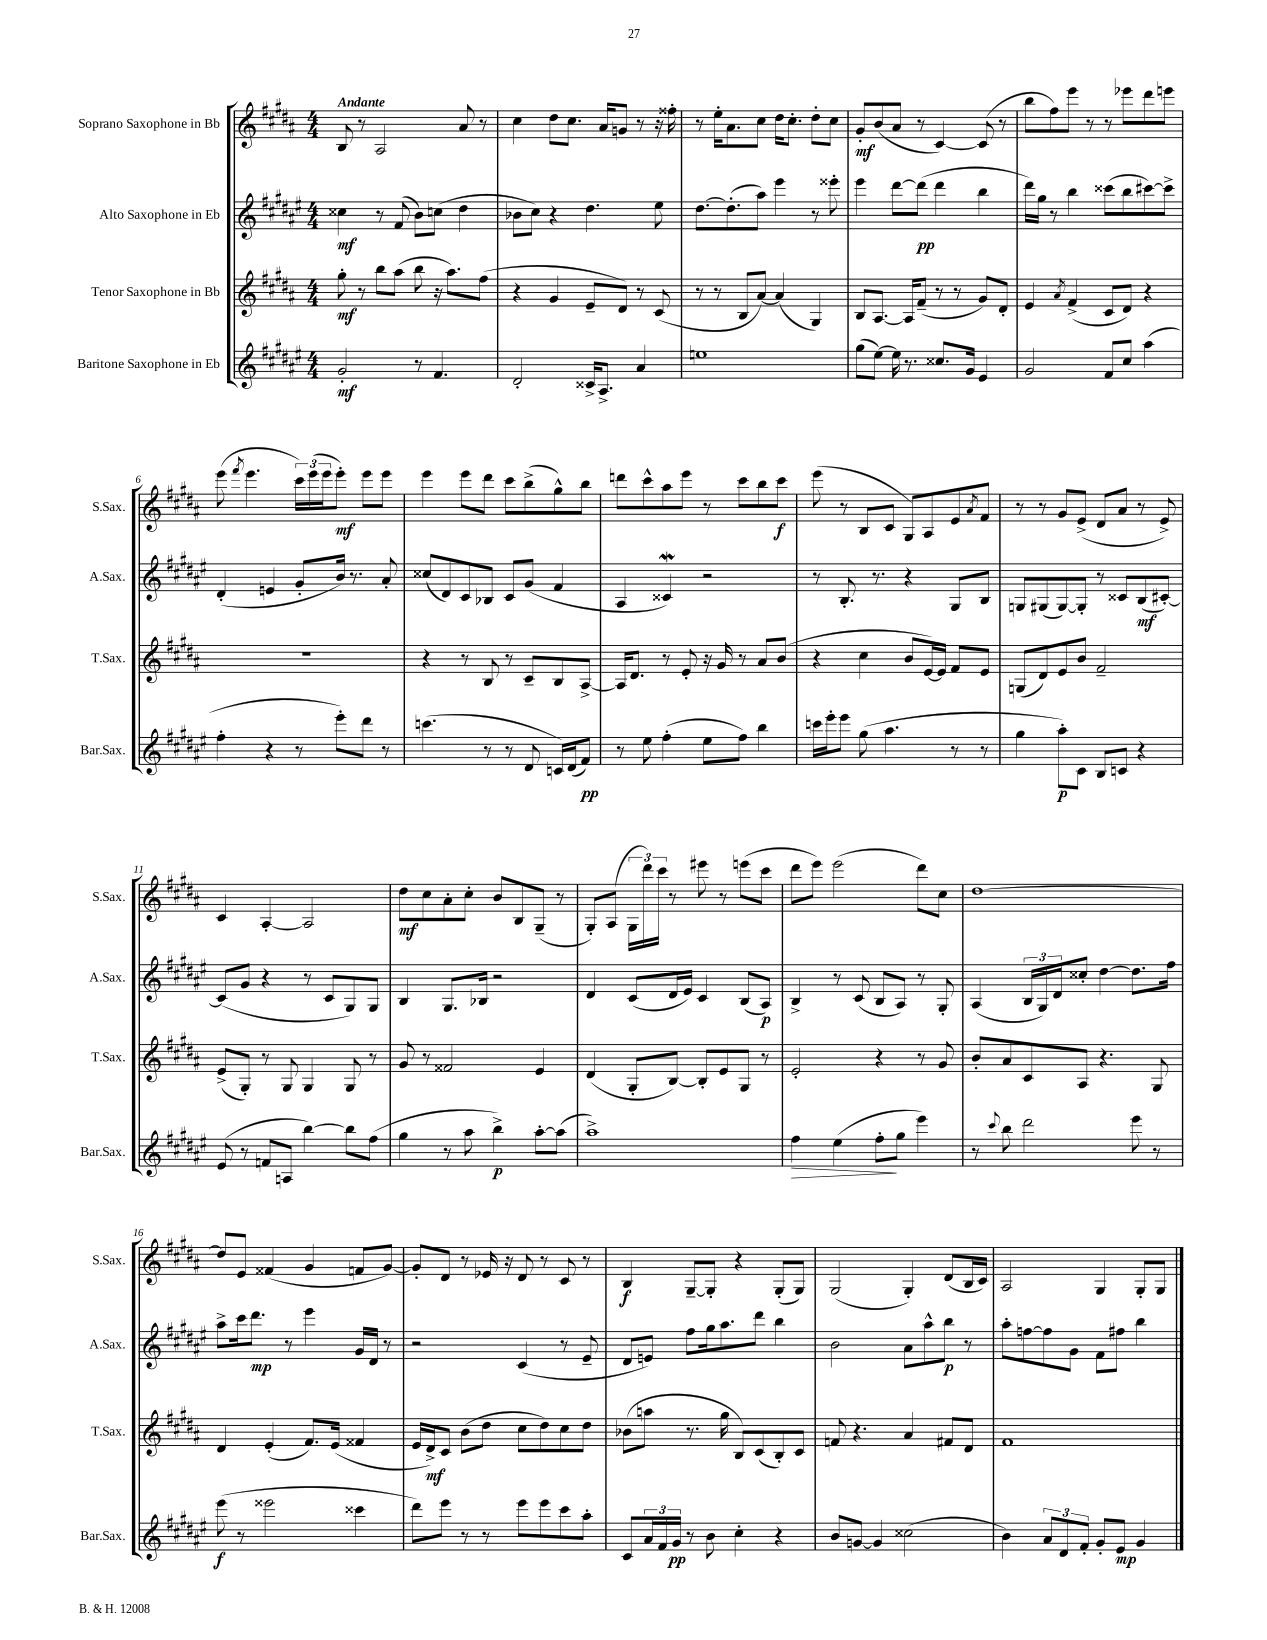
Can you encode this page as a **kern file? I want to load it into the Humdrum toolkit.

**kern	**dynam	**kern	**dynam	**kern	**dynam	**kern	**dynam
*part4	*part4	*part3	*part3	*part2	*part2	*part1	*part1
*staff4	*staff4	*staff3	*staff3	*staff2	*staff2	*staff1	*staff1
*I"Baritone Saxophone in Eb	*	*I"Tenor Saxophone in Bb	*	*I"Alto Saxophone in Eb	*	*I"Soprano Saxophone in Bb	*
*I'Bar.Sax.	*	*I'T.Sax.	*	*I'A.Sax.	*	*I'S.Sax.	*
*clefG2	*	*clefG2	*	*clefG2	*	*clefG2	*
*k[f#c#g#d#a#e#]	*	*k[f#c#g#d#a#]	*	*k[f#c#g#d#a#e#]	*	*k[f#c#g#d#a#]	*
*M4/4	*	*M4/4	*	*M4/4	*	*M4/4	*
=1	=1	=1	=1	=1	=1	=1	=1
!	!	!	!	!	!	!LO:TX:a:B:t=Andante	!
2g#'/	mf	8gg#'\	mf	4cc##X\	mf	8B/	.
.	.	8r	.	.	.	8r	.
.	.	8bb\L	.	8r	.	2A#/	.
.	.	(8aa#\J	.	(8f#/	.	.	.
8r	.	8bb\	.	8b\L)	.	.	.
4.f#/	.	16r	.	(8ccn\J	.	.	.
.	.	8.aa#\L)	.	.	.	.	.
.	.	.	.	4dd#\	.	8a#/	.
.	.	(8ff#\J	.	.	.	8r	.
=2	=2	=2	=2	=2	=2	=2	=2
2d#'/	.	4r	.	8b-X\L	.	4cc#\	.
.	.	.	.	8cc#\J)	.	.	.
.	.	4g#/	.	4r	.	8dd#\L	.
.	.	.	.	.	.	8.cc#\J	.
16c##X^/KL	.	8e~/L	.	4.dd#\	.	.	.
8.A#^/J	.	.	.	.	.	16a#/KL	.
.	.	8d#/J)	.	.	.	8gn/J	.
4a#/	.	8r	.	.	.	8r	.
.	.	(8c#/	.	8ee#\	.	16r	.
.	.	.	.	.	.	16ff##X'\	.
=3	=3	=3	=3	=3	=3	=3	=3
1een	.	8r	.	[8.dd#\L	.	8r	.
.	.	8r	.	.	.	16ee'\KL	.
.	.	.	.	(8.dd#'\]	.	8.a#\	.
.	.	8B/L	.	.	.	.	.
.	.	[8a#/J)	.	8aa#\J)	.	8cc#\J	.
.	.	(4a#/]	.	4eee#\	.	16dd#\KL	.
.	.	.	.	.	.	8.cc#'\J	.
.	.	4G#/)	.	8r	.	8dd#'\L	.
.	.	.	.	8eee##X'\	.	8cc#\J	.
=4	=4	=4	=4	=4	=4	=4	=4
(8gg#\L	.	8B/L	.	4eee#\	.	8g#'/L	mf
[8ee#\J)	.	[8.A#/J	.	.	.	(8b/	.
16ee#\]	.	.	.	[8ddd#\L	.	8a#/J	.
8.r	.	16A#/KL]	.	.	.	.	.
.	.	(8f#~/J	.	(8ddd#\J]	pp	8r	.
8.cc##X/L	.	8r	.	4ddd#\	.	[4c#/)	.
.	.	8r	.	.	.	.	.
16g#/Jk	.	.	.	.	.	.	.
4e#/	.	8g#/L)	.	4bb\	.	(8c#/]	.
.	.	8d#'/J	.	.	.	8r	.
=5	=5	=5	=5	=5	=5	=5	=5
2g#/	.	4e/	.	16ddd#\LL)	.	8bb\L	.
.	.	.	.	16gg#\JJ	.	.	.
.	.	.	.	8r	.	8ff#\)	.
.	.	8qa#/	.	.	.	.	.
.	.	(4f#^/	.	4bb\	.	8eee\J	.
.	.	.	.	.	.	8r	.
8f#/L	.	8c#/L	.	(8ccc##X\L	.	8r	.
8cc#/J	.	8d#/J)	.	8bb\	.	8eee-X\L	.
(4aa#\	.	4r	.	[8ccc#X\)	.	8ddd#\	.
.	.	.	.	8ccc#^\J]	.	8eeen\J	.
!!LO:LB:g=z
=6	=6	=6	=6	=6	=6	=6	=6
4ff#'\	.	1r	.	(4d#'/	.	(8eee\	.
.	.	.	.	.	.	8qfff#/	.
.	.	.	.	.	.	4.eee\	.
4r	.	.	.	4en/	.	.	.
8r	.	.	.	8g#'/L	.	24ccc#\LL)	.
.	.	.	.	.	.	(24eee\	.
.	.	.	.	.	.	24eee\J	.
8eee#'\L)	.	.	.	16b/Jk)	.	8eee'\J)	mf
.	.	.	.	8.r	.	.	.
8ddd#\J	.	.	.	.	.	8eee\L	.
8r	.	.	.	8a#'/	.	8eee\J	.
=7	=7	=7	=7	=7	=7	=7	=7
(4.cccn\	.	4r	.	(8cc##X/L	.	4eee\	.
.	.	.	.	8d#/)	.	.	.
.	.	8r	.	8c#/	.	8eee\L	.
8r	.	8B/	.	8B-X/J	.	8ddd#\J	.
8r	.	8r	.	8c#/L	.	8ccc#\L	.
8d#/	.	8c#~/L	.	(8g#/J	.	(8bb^\	.
16cn/LL)	.	8B/	.	4f#/	.	8gg#^^\)	.
(16d#/J	.	.	.	.	.	.	.
8f#/J)	pp	[8A#^/J	.	.	.	8bb\J	.
=8	=8	=8	=8	=8	=8	=8	=8
8r	.	16A#/KL]	.	4A#/	.	8dddn\L	.
.	.	8.d#/J	.	.	.	.	.
8ee#\	.	.	.	.	.	8ccc#^^\	.
(4ff#'\	.	8r	.	4c##XW/)	.	8aa#\	.
.	.	8e'/	.	.	.	8eee\J	.
8ee#\L	.	16r	.	2r	.	8r	.
.	.	16g#/	.	.	.	.	.
8ff#\J)	.	8r	.	.	.	8ccc#\L	.
4bb\	.	8a#/L	.	.	.	8bb\	.
.	.	(8b/J	.	.	.	8ccc#\J	f
=9	=9	=9	=9	=9	=9	=9	=9
16cccn\LL	.	4r	.	8r	.	(8eee\	.
16eee#'\J	.	.	.	.	.	.	.
8eee#\J	.	.	.	8.B'/	.	8r	.
(8gg#\	.	4cc#\	.	.	.	8B/L	.
.	.	.	.	8.r	.	.	.
4.aa#\	.	.	.	.	.	8c#/J	.
.	.	8b/L	.	4r	.	8G#/L)	.
.	.	[16e/L)	.	.	.	8A#/	.
.	.	16e/JJ]	.	.	.	.	.
8r	.	8f#/L	.	8G#/L	.	8e/	.
.	.	.	.	.	.	8qa#/	.
8r	.	8e/J	.	8B/J	.	8f#/J	.
=10	=10	=10	=10	=10	=10	=10	=10
4gg#\	.	(8Gn/L	.	8Gn/L	.	8r	.
.	.	8d#/)	.	(8G#X/	.	8r	.
8aa#'\L)	p	8e/	.	[8G#/)	.	8g#/L	.
8c#\J	.	8b/J	.	8G#'/J]	.	(8e^/J	.
8B/L	.	2f#~/	.	8r	.	8d#/L	.
8cn/J	.	.	.	8c##X/L	.	8a#/J	.
4r	.	.	.	(8B/	mf	8r	.
.	.	.	.	[8c#X'/J)	.	8e^/)	.
!!LO:LB:g=z
=11	=11	=11	=11	=11	=11	=11	=11
(8e#/	.	(8e^/L	.	(8c#/L]	.	4c#/	.
8r	.	8G#'/J)	.	8g#/J	.	.	.
8fn/L	.	8r	.	4r	.	[4A#'/	.
8An/J	.	8G#/	.	.	.	.	.
[4bb\)	.	4G#/	.	8r	.	2A#/]	.
.	.	.	.	8c#/L	.	.	.
8bb\L]	.	8G#/	.	8G#/)	.	.	.
(8ff#\J	.	8r	.	8G#/J	.	.	.
=12	=12	=12	=12	=12	=12	=12	=12
4gg#\	.	8g#/	.	4B/	.	8dd#\L	mf
.	.	8r	.	.	.	8cc#\	.
8r	.	2f##X/	.	8.G#/L	.	8a#'\	.
8aa#\	.	.	.	.	.	8cc#'\J	.
.	.	.	.	16B-X/Jk	.	.	.
4bb^\)	p	.	.	2r	.	8b/L	.
.	.	.	.	.	.	8B/	.
[8aa#'\L	.	4e/	.	.	.	(8G#~/J	.
(8aa#\J]	.	.	.	.	.	8r	.
=13	=13	=13	=13	=13	=13	=13	=13
1aa#^)	.	(4d#/	.	4d#/	.	8G#'/L)	.
.	.	.	.	.	.	(8A#/J	.
.	.	8G#'/L	.	(8c#/L	.	24G#\LL	.
.	.	.	.	.	.	24ddd#\)	.
.	.	.	.	.	.	24ccc#\JJ	.
.	.	[8B/J)	.	16d#/L	.	8r	.
.	.	.	.	16e#/JJ)	.	.	.
.	.	8B'/L]	.	4c#/	.	8eee#X\	.
.	.	8e/	.	.	.	8r	.
.	.	8G#/J	.	(8B/L	.	(8eeen\L	.
.	.	8r	.	8A#/J)	p	8ccc#\J	.
=14	=14	=14	=14	=14	=14	=14	=14
!	!LO:HP:b	!	!	!	!	!	!
4ff#\	>	2e'/	.	4B^/	.	8ddd#\L	.
.	.	.	.	.	.	8eee\J)	.
(4ee#\	.	.	.	8r	.	(2eee\	.
.	.	.	.	(8c#/	.	.	.
8ff#'\L	.	4r	.	8B/L	.	.	.
8gg#\J	]	.	.	8A#/J)	.	.	.
4eee#\)	.	8r	.	8r	.	8ddd#\L)	.
.	.	8g#/	.	8G#'/	.	8cc#\J	.
=15	=15	=15	=15	=15	=15	=15	=15
8r	.	8b'/L	.	(4A#/	.	[1dd#	.
8qqccc#/	.	.	.	.	.	.	.
8bb\	.	8a#/	.	.	.	.	.
2ddd#\	.	8c#/	.	24B/LL	.	.	.
.	.	.	.	24G#/)	.	.	.
.	.	.	.	24d#/J	.	.	.
.	.	8A#/J	.	8cc##X'/J	.	.	.
.	.	4.r	.	[4dd#\	.	.	.
8eee#\	.	.	.	8.dd#\L]	.	.	.
8r	.	8G#/	.	.	.	.	.
.	.	.	.	16ff#\Jk	.	.	.
!!LO:LB:g=z
=16	=16	=16	=16	=16	=16	=16	=16
(8eee#\	f	4d#/	.	8aa#^\L	.	8dd#/L]	.
8r	.	.	.	16ccc#\k	.	8e/J	.
.	.	.	.	8.ddd#\J	mp	.	.
2eee##X\	.	(4e'/	.	.	.	(4f##X/	.
.	.	.	.	8r	.	.	.
.	.	8.f#/L)	.	4eee#\	.	4g#/	.
.	.	(16e/Jk	.	.	.	.	.
4ccc##X\	.	4f##X/	.	16g#/LL	.	8fn/L	.
.	.	.	.	16d#/JJ	.	.	.
.	.	.	.	8r	.	[8g#/J)	.
=17	=17	=17	=17	=17	=17	=17	=17
8ddd#\L)	.	16e/LL	.	2r	.	8g#'/L]	.
.	.	16d#^/J)	mf	.	.	.	.
8eee#\J	.	8c#/J	.	.	.	8d#/J	.
8r	.	(8b\L	.	.	.	8r	.
8r	.	8dd#\J	.	.	.	16e-X/	.
.	.	.	.	.	.	16r	.
8eee#\L	.	8cc#\L	.	(4c#/	.	8d#/	.
8eee#\	.	8dd#\)	.	.	.	8r	.
8ccc#\	.	8cc#\	.	8r	.	8c#/	.
8aa#'\J	.	8dd#\J	.	8e#~/	.	8r	.
=18	=18	=18	=18	=18	=18	=18	=18
8c#/L	.	(8b-X\L	.	8d#/L	.	4B/	f
24a#/L	.	8aan\J	.	8en/J)	.	.	.
24f#/	.	.	.	.	.	.	.
24g#/JJ	pp	.	.	.	.	.	.
8r	.	8.r	.	8ff#\L	.	[8G#~/L	.
8b\	.	.	.	16gg#\k	.	8G#'/J]	.
.	.	16gg#\	.	8.aa#\	.	.	.
4cc#'\	.	8B/L)	.	.	.	4r	.
.	.	(8c#/	.	8ddd#\J	.	.	.
4r	.	8B'/)	.	4bb\	.	(8G#'/L	.
.	.	8c#/J	.	.	.	8G#/J)	.
=19	=19	=19	=19	=19	=19	=19	=19
8b/L	.	8fn/	.	2b\	.	(2G#/	.
[8gn/J	.	4.r	.	.	.	.	.
4g/]	.	.	.	.	.	.	.
(2cc##X\	.	4a#/	.	8a#\L	.	4G#'/)	.
.	.	.	.	8aa#^^\	.	.	.
.	.	8f#X/L	.	8bb\J	p	(8d#/L	.
.	.	8d#/J	.	8r	.	16B/L	.
.	.	.	.	.	.	16c#/JJ)	.
=20	=20	=20	=20	=20	=20	=20	=20
4b\)	.	1f#	.	8aa#'\L	.	2A#/	.
.	.	.	.	[8ffn\	.	.	.
12a#/L	.	.	.	8ff\]	.	.	.
12d#/	.	.	.	.	.	.	.
.	.	.	.	8g#\J	.	.	.
12f#'/J	.	.	.	.	.	.	.
8g#'/L	.	.	.	8f#\L	.	4G#/	.
8e#/J	mp	.	.	8ff#X\J	.	.	.
4g#/	.	.	.	4bb\	.	8G#'/L	.
.	.	.	.	.	.	8G#/J	.
==	==	==	==	==	==	==	==
*-	*-	*-	*-	*-	*-	*-	*-
